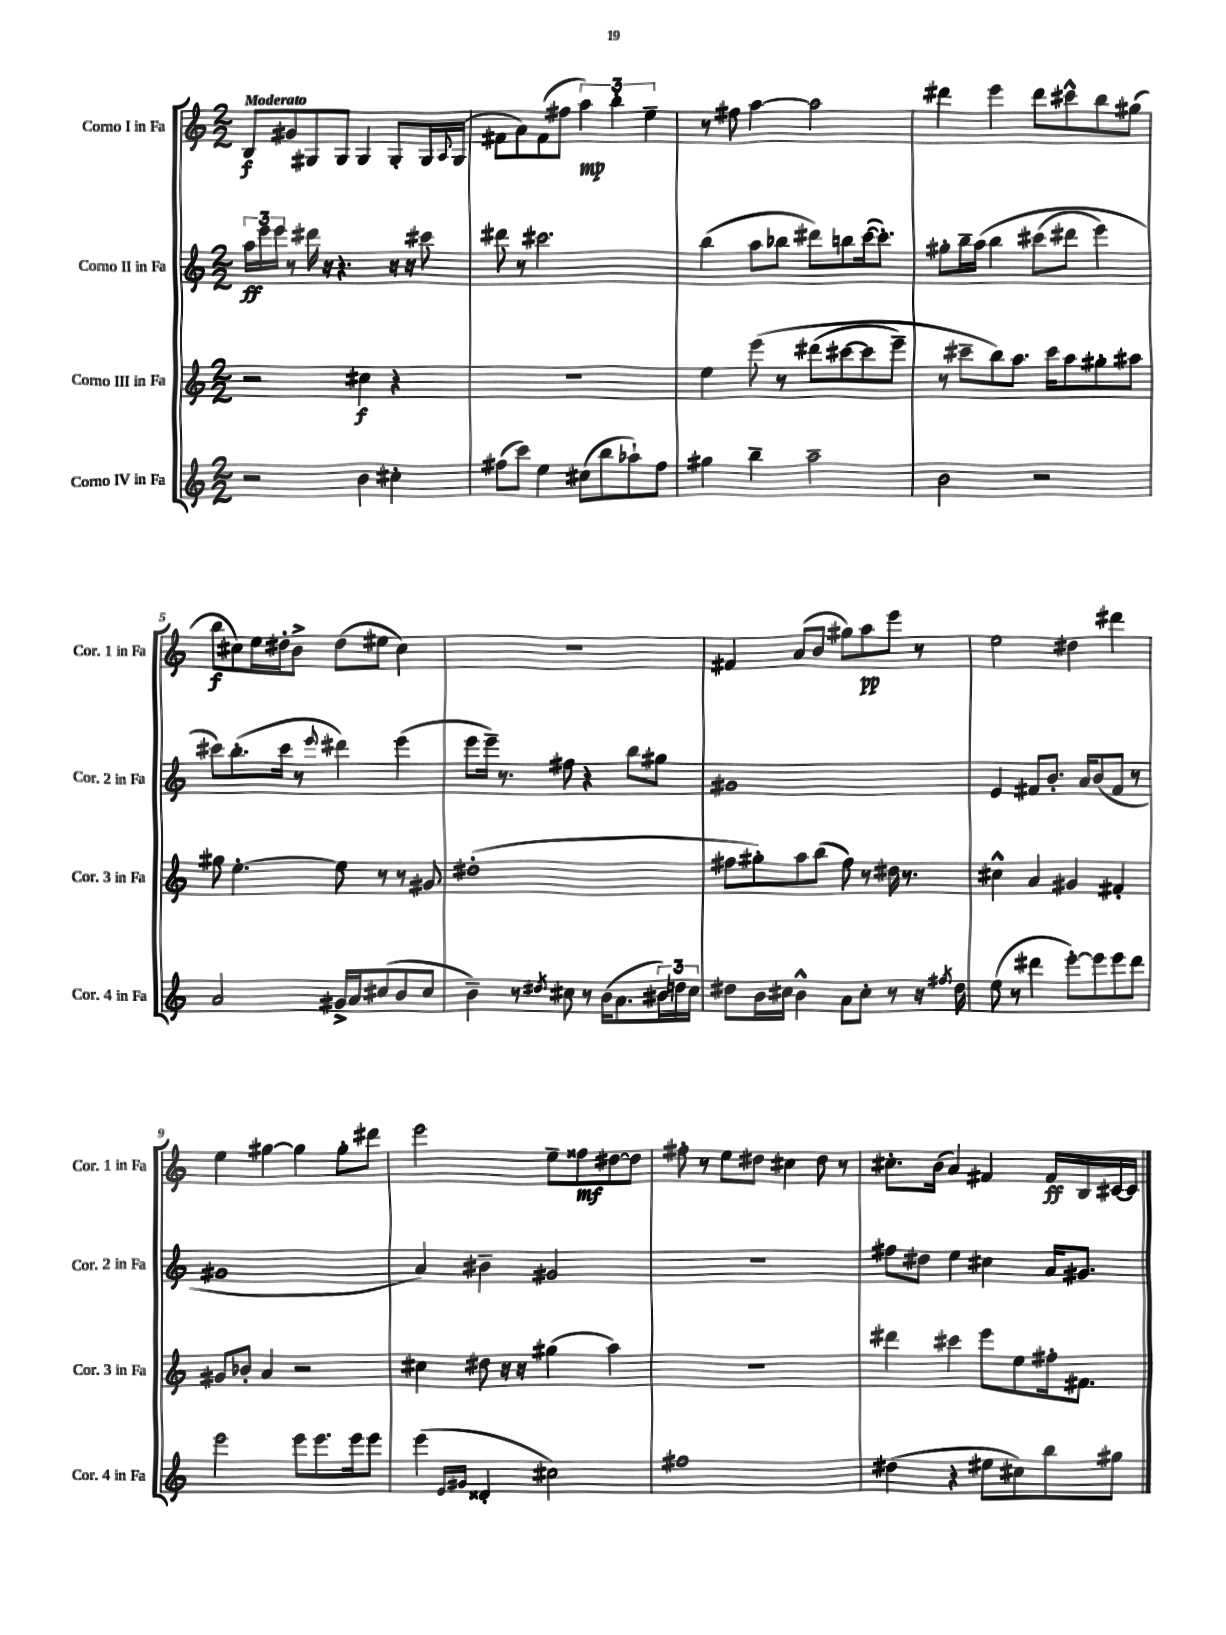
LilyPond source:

<<
\new StaffGroup <<
\new Staff = "s0" \with { instrumentName = "Corno I in Fa" shortInstrumentName = "Cor. 1 in Fa" } {
    \clef treble \key c \major \numericTimeSignature \time 2/2 \tempo "Moderato"
    b8\f gis'8 gis8 gis8 gis4 gis8-. gis16 \appoggiatura { a8 } gis16( |
    fis'8 a'8) fis'8( fis''8 \tuplet 3/2 { a''4\mp) b''4-. e''4-- } |
    r8 fis''8 a''4~ a''2 |
    dis'''4 e'''4 dis'''8 cis'''8-^ b''8 gis''8( |
    b''8\f cis''8) e''16 dis''16-. b'8-> dis''8( eis''8 cis''4) |
    R1 |
    fis'4 a'8( b'8 gis''8) a''8\pp e'''8 r8 |
    e''2 dis''4 dis'''4 |
    e''4 gis''4~ gis''4 gis''8-. dis'''8 |
    e'''2 e''8-- fisis''8\mf dis''8~ dis''8 |
    fis''8-. r8 e''8 dis''8 cis''4 dis''8 r8 |
    cis''8.-. b'16( a'4) fis'4 fis'16\ff b16 cis'16~ cis'16 \bar "|." |
}
\new Staff = "s1" \with { instrumentName = "Corno II in Fa" shortInstrumentName = "Cor. 2 in Fa" } {
    \clef treble \key c \major \numericTimeSignature \time 2/2
    \tuplet 3/2 { a''16\ff e'''16 e'''16 } r8 dis'''16 r16 r4. r16 r16 cis'''8 |
    dis'''8 r8 cis'''2. |
    b''4( a''8 bes''8 dis'''8) b''8 c'''16~( c'''8.-.) |
    gis''8-. b''16-- a''16\( b''4 cis'''8( dis'''8 e'''4) |
    cis'''8\) b''8.-.( cis'''16 r8 \appoggiatura { e'''8 } dis'''4) e'''4( |
    e'''8 e'''16--) r8. fis''8 r4 b''8 gis''8 |
    gis'1 |
    e'4 fis'8 b'8.-. a'16 b'8( fis'8 r8 |
    gis'1 |
    a'4) bis'4-- gis'2 |
    R1 |
    fis''8 dis''8 e''4 cis''4 a'16 gis'8. \bar "|." |
}
\new Staff = "s2" \with { instrumentName = "Corno III in Fa" shortInstrumentName = "Cor. 3 in Fa" } {
    \clef treble \key c \major \numericTimeSignature \time 2/2
    r2 cis''4\f r4 |
    R1 |
    e''4 e'''8\( r8 dis'''8( cis'''8~ cis'''8 e'''8--) |
    r8 cis'''8-- b''8\) a''8. cis'''16 a''8 gis''8-. ais''8 |
    gis''8 e''4.~-. e''8 r8 r8 gis'8 |
    dis''1-.( |
    fis''8 gis''8-.) a''8 b''8( fis''8) r8 dis''16 r8. |
    cis''4-^ a'4 gis'4 fis'4-. |
    gis'8 bes'8-. a'4 r2 |
    cis''4 dis''8 r16 r16 gis''4( a''4) |
    R1 |
    dis'''4 cis'''4 e'''8 e''8 fis''16-. fis'8. \bar "|." |
}
\new Staff = "s3" \with { instrumentName = "Corno IV in Fa" shortInstrumentName = "Cor. 4 in Fa" } {
    \clef treble \key c \major \numericTimeSignature \time 2/2
    r2 b'4 cis''4-. |
    fis''8( c'''8) e''4 cis''8( b''8 aes''8-!) fis''8 |
    gis''4 b''4-- a''2-- |
    b'2 r2 |
    a'2 gis'16-> a'16 cis''8( b'8 cis''8 |
    b'4--) r8 \acciaccatura { dis''8 } cis''8 r8 b'16( a'8. \tuplet 3/2 { bis'16) d''16 cis''16 } |
    dis''8 b'16 cis''16 b'4-^ a'8 cis''8-. r8 r16 \acciaccatura { fis''8 } dis''16 |
    e''8( r8 dis'''4 e'''8~-.) e'''8 e'''8 dis'''8 |
    e'''2 e'''8 e'''8. e'''16 e'''8 |
    e'''4( \grace { e'16 gis'16 } disis'4-. cis''2) |
    fis''1 |
    dis''4( r4 eis''8 cis''8) b''8 gis''8 \bar "|." |
}
>>
>>
